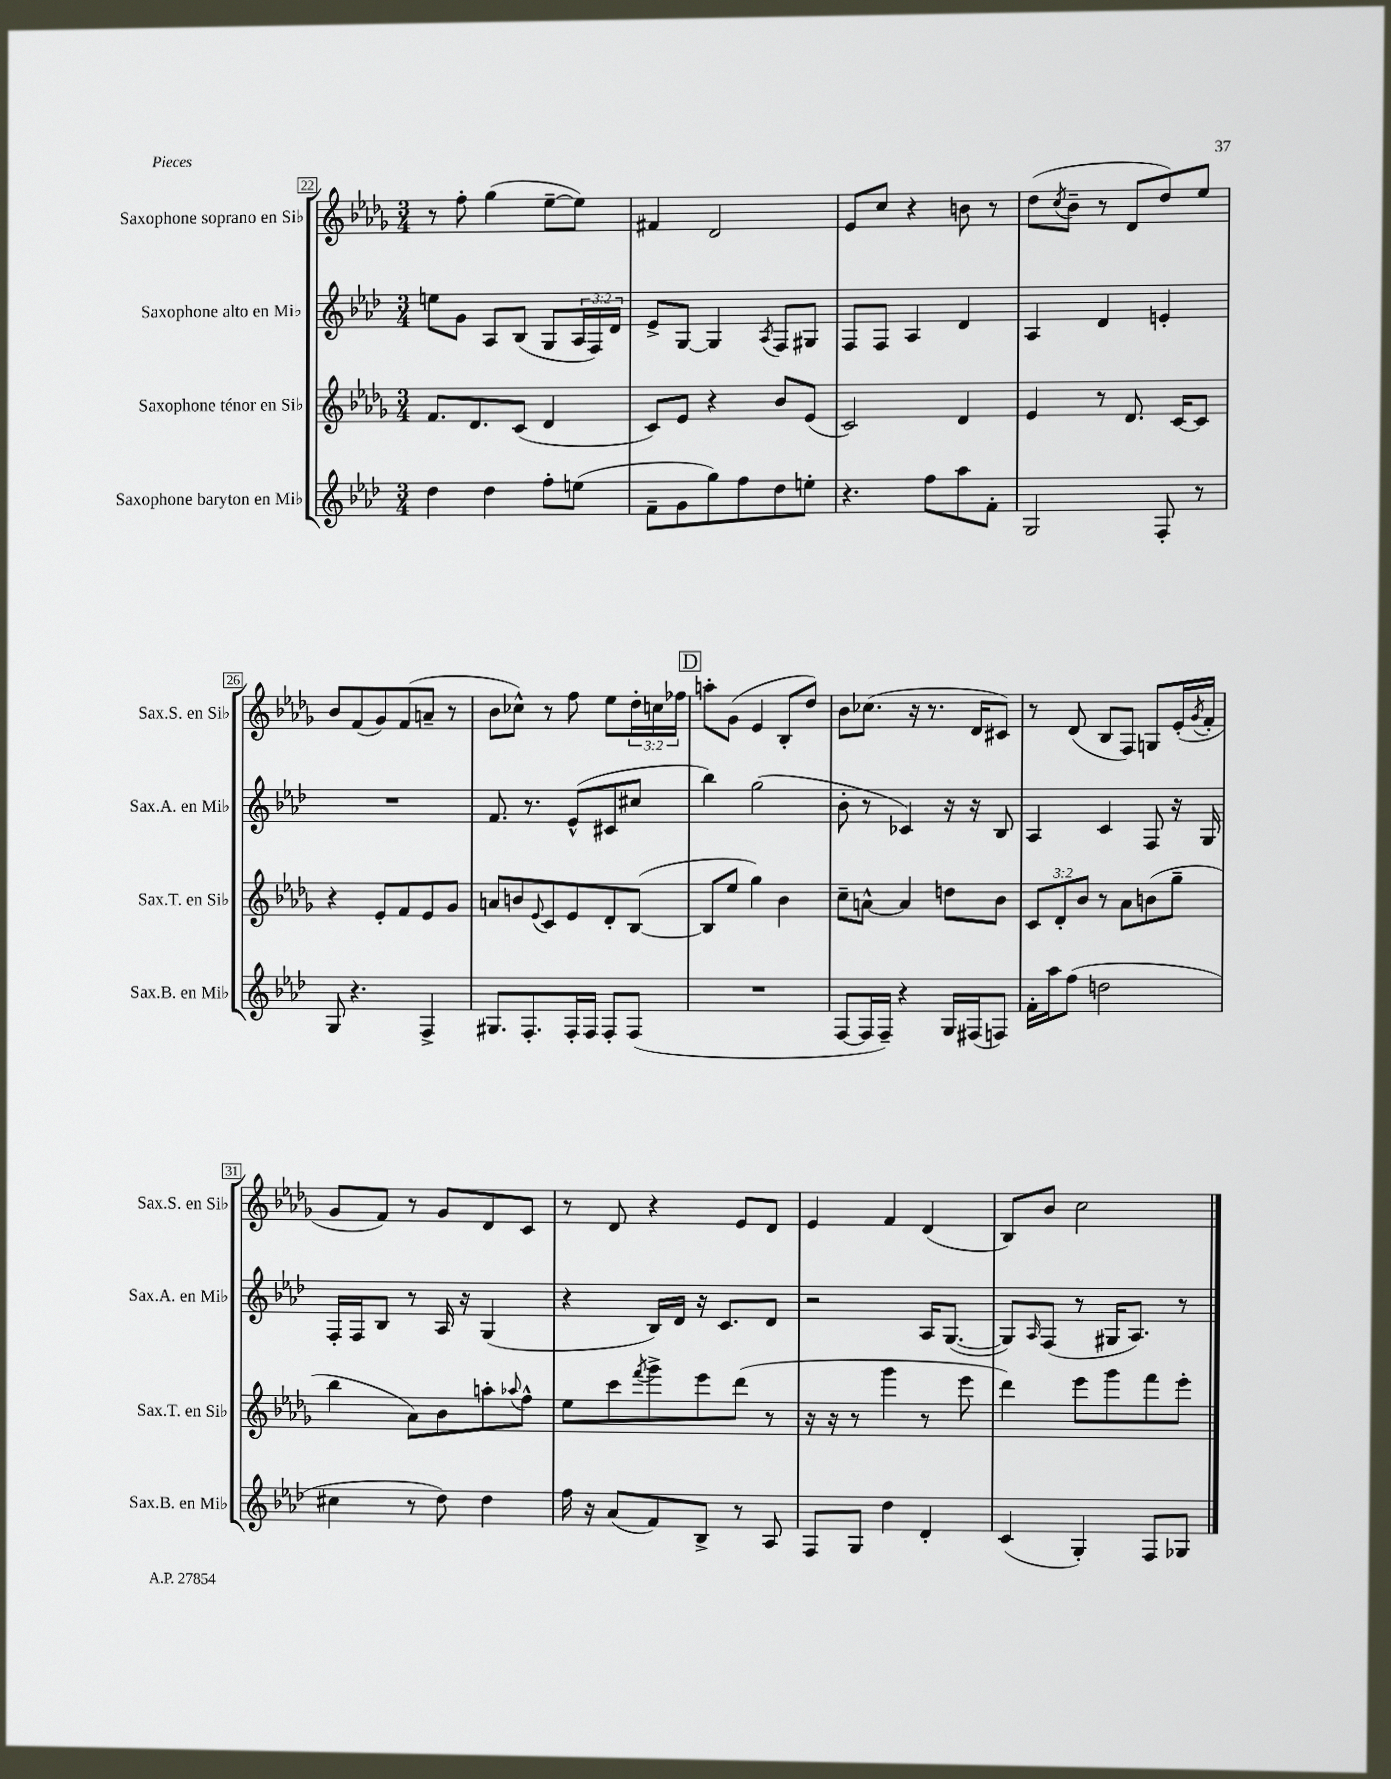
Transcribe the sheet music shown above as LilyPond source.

<<
\new StaffGroup <<
\new Staff = "s0" \with { instrumentName = "Saxophone soprano en Sib" shortInstrumentName = "Sax.S. en Sib" } {
    \clef treble \key des \major \numericTimeSignature \time 3/4 \override Staff.TupletNumber.text = #tuplet-number::calc-fraction-text
    r8 f''8-. ges''4( ees''8~-- ees''8) |
    fis'4 des'2 |
    ees'8 c''8 r4 b'8 r8 |
    des''8( \acciaccatura { c''8 } bes'8-- r8 des'8 des''8) ees''8 |
    bes'8 f'8( ges'8) f'8( a'8-- r8 |
    bes'8 ces''8-^) r8 f''8 ees''8 \tuplet 3/2 { des''16-. c''16 fes''16 } |
    \mark \markup { \box "D" } a''8-. ges'8( ees'4 bes8-. des''8) |
    bes'8 ces''8.( r16 r8. des'16 cis'8) |
    r8 des'8( bes8 f8) g8 ees'16-.( \acciaccatura { ges'8 } f'16-. |
    ges'8 f'8) r8 ges'8 des'8 c'8 |
    r8 des'8 r4 ees'8 des'8 |
    ees'4 f'4 des'4( |
    bes8) bes'8 c''2 \bar "|." |
}
\new Staff = "s1" \with { instrumentName = "Saxophone alto en Mib" shortInstrumentName = "Sax.A. en Mib" } {
    \clef treble \key aes \major \numericTimeSignature \time 3/4 \override Staff.TupletNumber.text = #tuplet-number::calc-fraction-text
    e''8 g'8 aes8 bes8( g8 \tuplet 3/2 { aes16 f16) des'16 } |
    ees'8-> g8~ g4 \acciaccatura { aes8 } f8 gis8 |
    f8 f8 aes4 des'4 |
    aes4 des'4 e'4-. |
    R2. |
    f'8. r8. ees'8-^( cis'8 cis''8 |
    \mark \markup { \box "D" } bes''4) g''2( |
    bes'8-. r8 ces'4) r16 r16 bes8 |
    aes4 c'4 f8 r16 g16 |
    f16-. f16 bes8 r8 aes16 r16 g4( |
    r4 bes16) des'16 r16 c'8. des'8 |
    r2 aes16 g8.~( |
    g8) \grace { aes16 } f8( r8 gis16 aes8.) r8 \bar "|." |
}
\new Staff = "s2" \with { instrumentName = "Saxophone ténor en Sib" shortInstrumentName = "Sax.T. en Sib" } {
    \clef treble \key des \major \numericTimeSignature \time 3/4 \override Staff.TupletNumber.text = #tuplet-number::calc-fraction-text
    f'8. des'8. c'8( des'4 |
    c'8) ees'8 r4 bes'8 ees'8( |
    c'2) des'4 |
    ees'4 r8 des'8. c'16~ c'8 |
    r4 ees'8-. f'8 ees'8 ges'8 |
    a'8 b'8 \appoggiatura { ees'8 } c'8 ees'8 des'8-. bes8~( |
    \mark \markup { \box "D" } bes8 ees''8 ges''4) bes'4 |
    c''8-- a'8~-^ a'4 d''8 bes'8 |
    \tuplet 3/2 { c'8 des'8-. bes'8 } r8 aes'8 b'8( ges''8-- |
    bes''4 aes'8) bes'8 a''8-. \appoggiatura { aes''8 } f''8-^ |
    ees''8 c'''8 \acciaccatura { f'''8 } ges'''8-> ees'''8 des'''8( r8 |
    r16 r16 r8 ges'''4 r8 ees'''8 |
    des'''4) ees'''8 ges'''8 f'''8 ees'''8-. \bar "|." |
}
\new Staff = "s3" \with { instrumentName = "Saxophone baryton en Mib" shortInstrumentName = "Sax.B. en Mib" } {
    \clef treble \key aes \major \numericTimeSignature \time 3/4
    des''4 des''4 f''8-. e''8( |
    f'8-- g'8 g''8) f''8 des''8 e''8-. |
    r4. f''8 aes''8 f'8-. |
    g2 f8-. r8 |
    g8 r4. f4-> |
    gis8. f8.-. f16-. f16 f8-. f8( |
    \mark \markup { \box "D" } R2. |
    f8~ f16 f16--) r4 g16 fis16( f8) |
    f'16-. aes''16 f''8( d''2 |
    cis''4 r8 des''8) des''4 |
    f''16 r16 aes'8( f'8) bes8-> r8 aes8 |
    f8 g8 des''4 des'4-. |
    c'4( g4-.) f8 ges8 \bar "|." |
}
>>
>>
\layout { \context { \Score currentBarNumber = #22 \override BarNumber.stencil = #(make-stencil-boxer 0.1 0.3 ly:text-interface::print) } }
